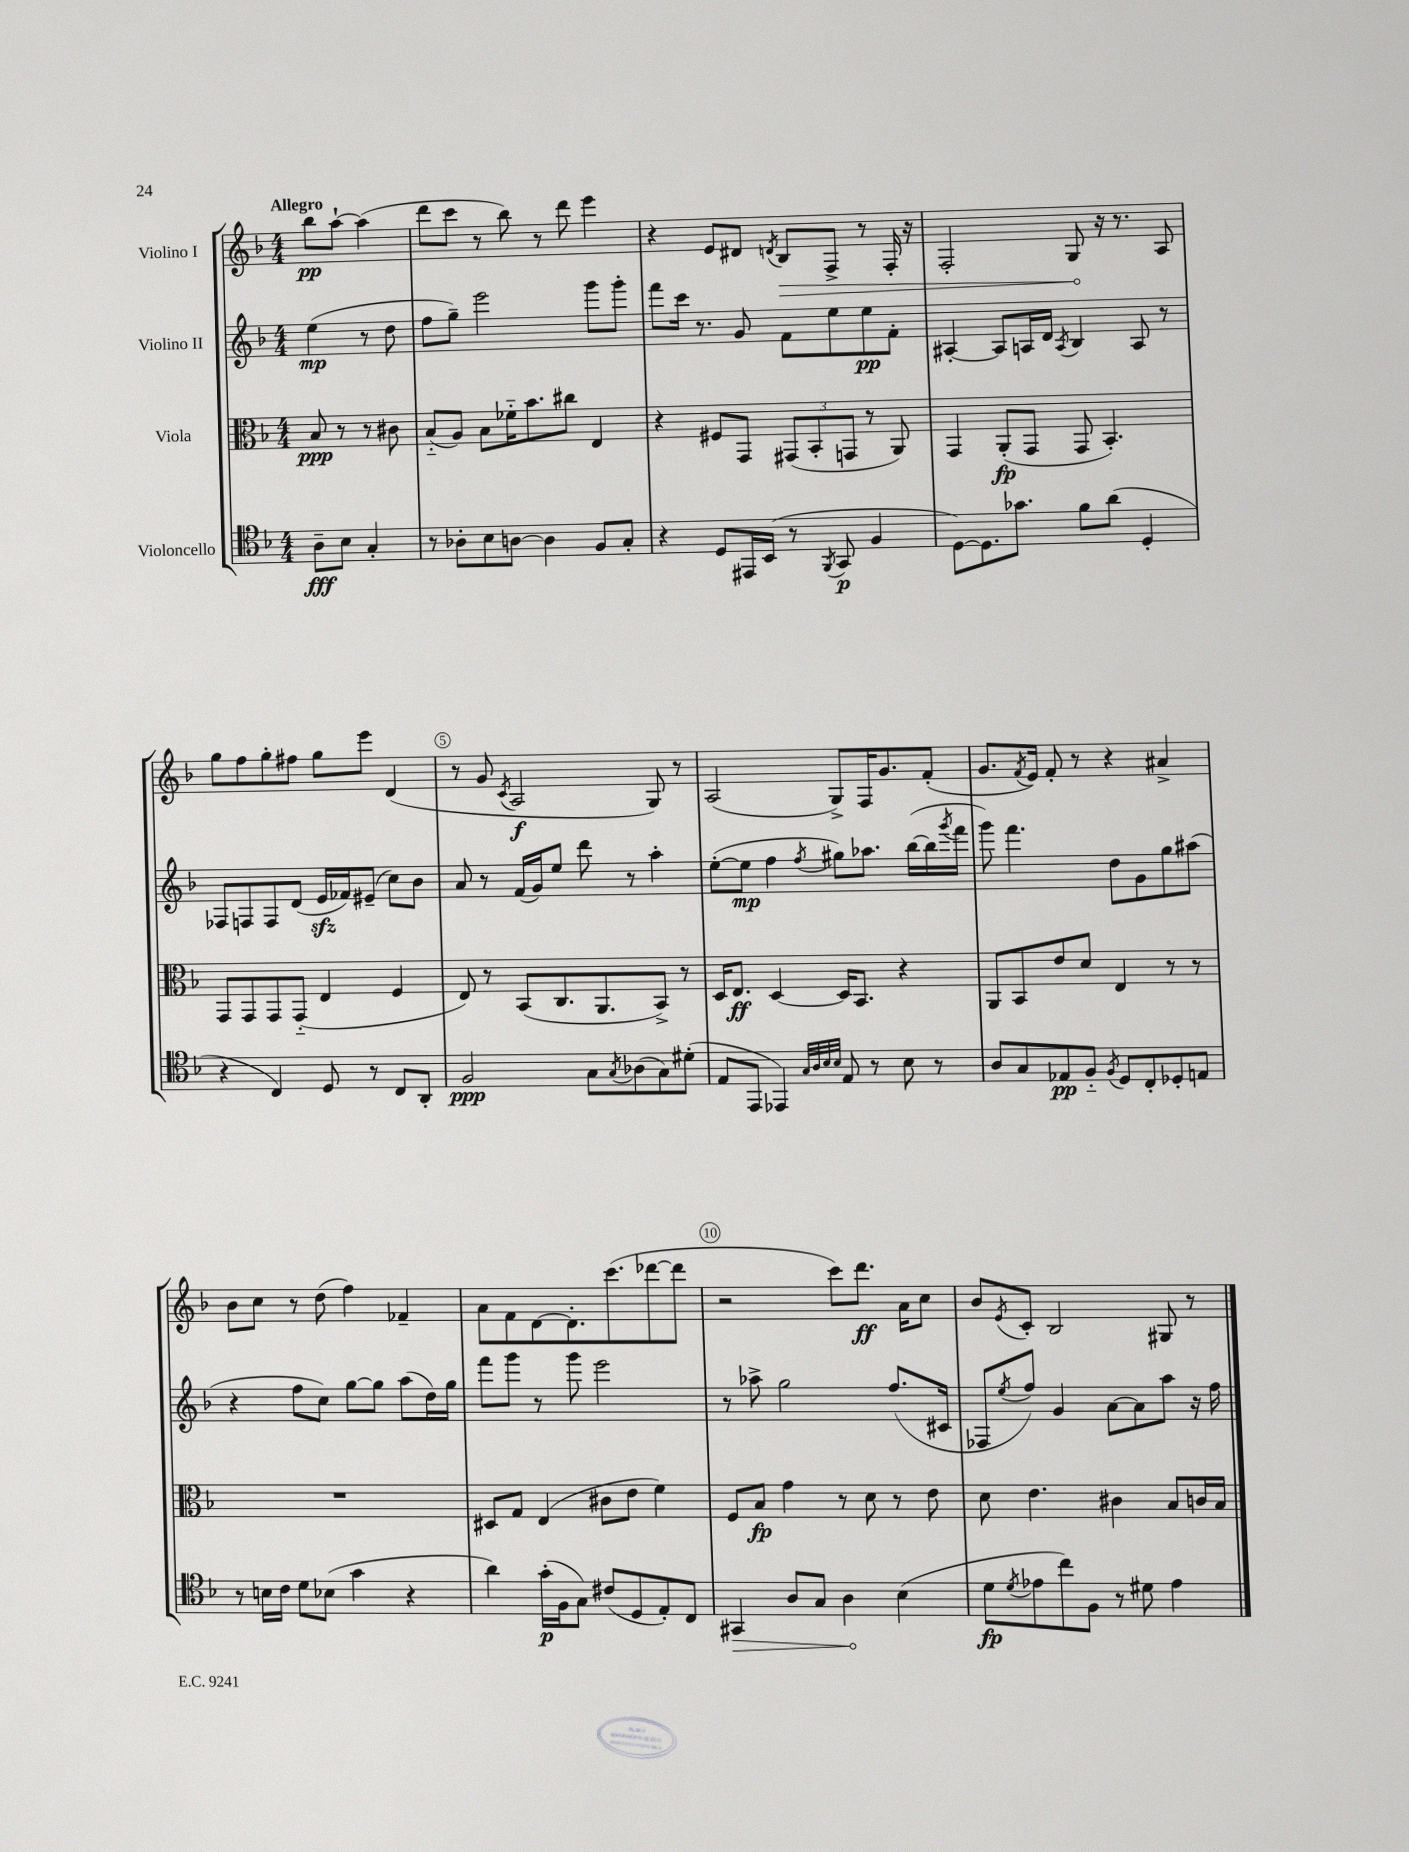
<<
\new StaffGroup <<
\new Staff = "s0" \with { instrumentName = "Violino I" } {
    \clef treble \key f \major \numericTimeSignature \time 4/4 \partial 2 \tempo "Allegro"
    bes''8\pp a''8~-! a''4( |
    d'''8 c'''8 r8 bes''8) r8 d'''8 e'''4 |
    r4 e'8 dis'8 \acciaccatura { d'8 } \once \override Hairpin.circled-tip = ##t bes8\> f8-> r8 f16-. r16 |
    f2-. g8\! r16 r8. a8 |
    g''8 f''8 g''8-. fis''8 g''8 e'''8 d'4( |
    r8 g'8 \acciaccatura { c'8 } a2\f g8) r8 |
    a2( g8->) f16 g'8. f'8-.( |
    g'8. \acciaccatura { f'8 } e'16) f'8-. r8 r4 ais'4-> |
    bes'8 c''8 r8 d''8( f''4) fes'4-- |
    a'8 f'8 d'8~ d'8.-. c'''8.( des'''8~ des'''8 |
    r2 c'''8) d'''8.\ff a'16 c''8 |
    bes'8 \acciaccatura { e'8 } c'8-. bes2 gis8 r8 \bar "|." |
}
\new Staff = "s1" \with { instrumentName = "Violino II" } {
    \clef treble \key f \major \numericTimeSignature \time 4/4 \partial 2
    e''4\mp( r8 d''8 |
    f''8 g''8--) e'''2 g'''8 g'''8-. |
    f'''8 c'''16 r8. g'8 f'8 e''8 e''8\pp f'8-. |
    ais4~-. ais8 a16 d'16 \acciaccatura { a8 } bes4 a8 r8 |
    fes8 f8 f8 d'8( e'16\sfz fes'16) eis'8--( c''8) bes'8 |
    a'8 r8 f'16( g'16) e''8 d'''8 r8 a''4-. |
    e''8~-.( e''8\mp f''4 \acciaccatura { f''8 } gis''8) aes''8. bes''16~( bes''16 \acciaccatura { g'''8 } f'''16 |
    g'''8) f'''4. d''8 g'8 g''8 ais''8( |
    r4 f''8 c''8) g''8~ g''8 a''8( d''16) g''16 |
    f'''8 g'''8 r8 g'''8 e'''2 |
    r8 aes''8-> g''2 f''8.( cis'16 |
    fes8 \acciaccatura { e''8 } f''8) g'4 a'8~ a'8 a''8 r16 f''16 \bar "|." |
}
\new Staff = "s2" \with { instrumentName = "Viola" } {
    \clef alto \key f \major \numericTimeSignature \time 4/4 \partial 2
    bes8\ppp r8 r8 cis'8 |
    bes8-_( a8) bes8 fes'16-_ bes'8. cis''8 e4 |
    r4 fis8 g,8 \tuplet 3/2 { gis,8( bes,8-. g,8 } r8 a,8) |
    g,4 a,8-.\fp( g,8 g,8 bes,4.-.) |
    g,8 g,8 g,8 g,8-_( e4 f4 |
    e8) r8 bes,8( c8. a,8. bes,8->) r8 |
    d16 e8.\ff d4~ d16 bes,8. r4 |
    a,8 bes,8 e'8 d'8 e4 r8 r8 |
    R1 |
    dis8 g8 e4( cis'8 e'8 f'4) |
    f8 bes8\fp g'4 r8 d'8 r8 e'8 |
    d'8 e'4. cis'4 bes8 c'16 bes16 \bar "|." |
}
\new Staff = "s3" \with { instrumentName = "Violoncello" } {
    \clef tenor \key f \major \numericTimeSignature \time 4/4 \partial 2
    a8--\fff bes8 g4-. |
    r8 aes8-. bes8 a8~ a4 f8 g8-. |
    r4 d8 eis,16 bes,16( r8 \acciaccatura { f,8 } g,8\p f4 |
    d8~) d8. ges'8. f'8 a'8( d4-. |
    r4 c4) d8 r8 c8 a,8-. |
    f2\ppp g8 \acciaccatura { g8 } aes8( g8) dis'8-.( |
    e8 e,8 ees,4) \grace { g32 a32 bes32 bes32 } e8 r8 bes8 r8 |
    a8 g8 ees8\pp f8-_ \acciaccatura { f8 } d8 c8-. des8-. e8 |
    r8 b16 c'16 d'8 bes8( g'4 r4 |
    a'4) g'16-.\p( f16 g8) cis'8( d8 e8-.) c8 |
    \once \override Hairpin.circled-tip = ##t gis,4\> a8 g8 a4\! bes4( |
    d'8\fp \acciaccatura { d'8 } ees'8 c''8) f8 r8 dis'8 ees'4 \bar "|." |
}
>>
>>
\layout { \context { \Score \override BarNumber.break-visibility = ##(#f #t #t) barNumberVisibility = #(every-nth-bar-number-visible 5) \override BarNumber.stencil = #(make-stencil-circler 0.1 0.3 ly:text-interface::print) } }
